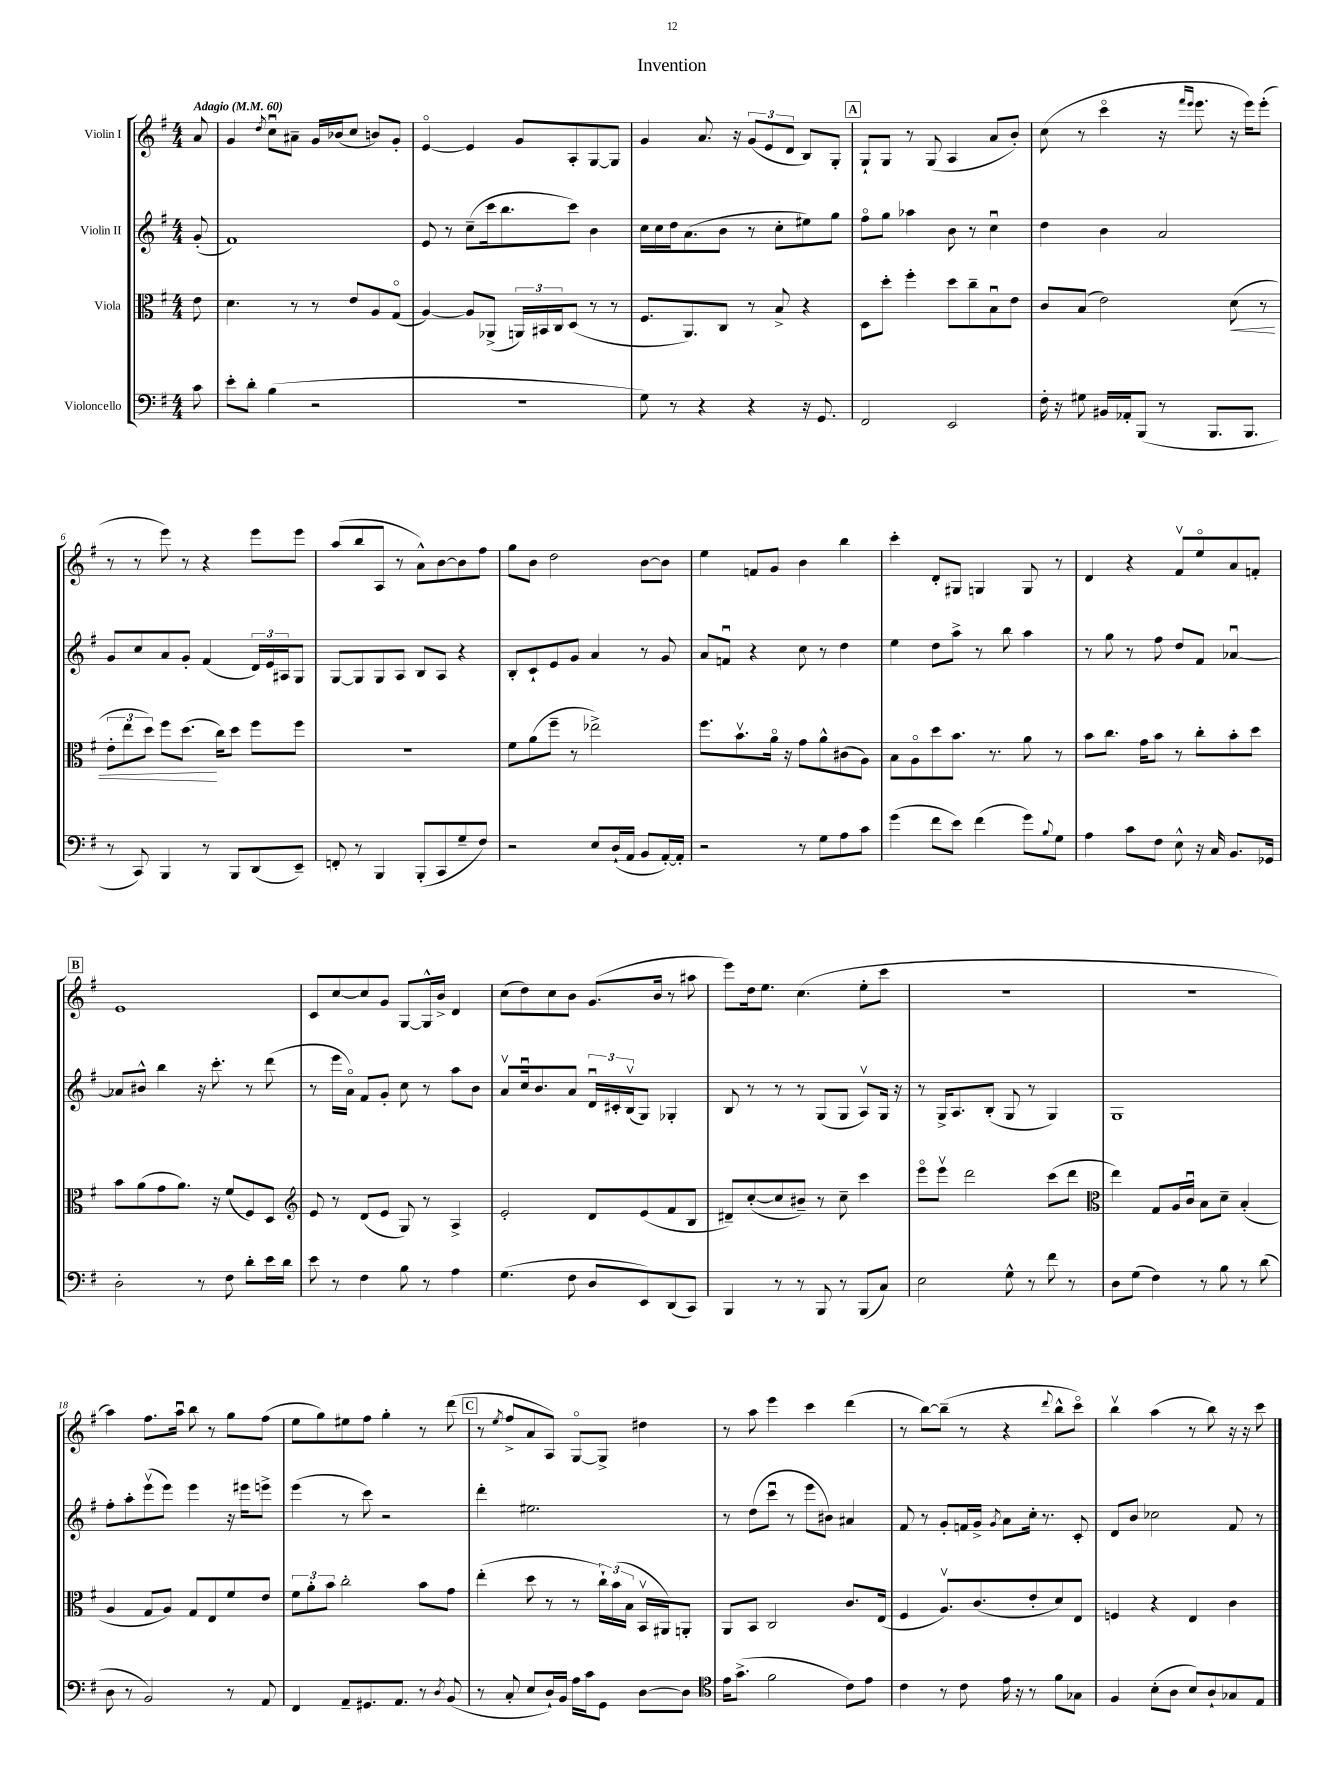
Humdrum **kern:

**kern	**kern	**dynam	**kern	**kern
*part4	*part3	*part3	*part2	*part1
*staff4	*staff3	*staff3	*staff2	*staff1
*I"Violoncello	*I"Viola	*	*I"Violin II	*I"Violin I
*clefF4	*clefC3	*	*clefG2	*clefG2
*k[f#]	*k[f#]	*	*k[f#]	*k[f#]
*M4/4	*M4/4	*	*M4/4	*M4/4
*MM60	*MM60	*	*MM60	*MM60
=	=	=	=	=
!	!	!	!	!LO:TX:a:B:t=Adagio
8c\	8e\	.	(8g'/	8a/
=1	=1	=1	=1	=1
8e'\L	4.d\	.	1f#)	4g/
8d'\J	.	.	.	.
.	.	.	.	8qdd/
(4B\	.	.	.	8ccu\L
.	8r	.	.	8a#X~\J
2r	8r	.	.	16g/LL
.	.	.	.	(16b-X/J
.	8e/L	.	.	8cc/J
.	8A/	.	.	8bn/L)
.	(8G/J	.	.	8g'/J
=2	=2	=2	=2	=2
1r	[4A/)	.	8e/	[4e/
.	.	.	8r	.
.	8A/L]	.	(8cc~\L	4e/]
.	(8AA-X^/J	.	16ccc\k	.
.	.	.	8.bb\	.
.	24AAn/LL)	.	.	8g/L
.	24BB#X/	.	.	.
.	24C/J	.	.	.
.	(8D/J	.	8ccc\J)	8A'/
.	8r	.	4b\	[8G/
.	8r	.	.	8G/J]
=3	=3	=3	=3	=3
8G\)	8.F#/L	.	16cc\LL	4g/
.	.	.	16cc\	.
8r	.	.	16dd\J	.
.	8.AA/)	.	(8.a\	.
4r	.	.	.	8.a/
.	8C/J	.	8b\J	.
.	.	.	.	16r
4r	8r	.	8r	(12g/L
.	.	.	.	12e/
.	8B^/	.	8cc'\L	.
.	.	.	.	12d/J
16r	4r	.	8ee#X\)	8B/L)
8.GG/	.	.	.	.
.	.	.	8gg\J	8G'/J
!!LO:REH:place=s1:t=A
=4	=4	=4	=4	=4
2FF#/	8D\L	.	8ff#\L	8G`/L
.	8dd'\J	.	8gg\J	8G/J
.	4ff#'\	.	4aa-X\	8r
.	.	.	.	(8G/
2EE/	8dd\L	.	8b\	4A/
.	8cc~\	.	8r	.
.	8Bu\	.	4ccu\	8a/L
.	8e\J	.	.	8b'/J)
=5	=5	=5	=5	=5
16F#'\	8c/L	.	4dd\	(8cc\
16r	.	.	.	.
8G#X\	(8B/J	.	.	8r
16BB#X/LL	2e\)	.	4b\	4ccc\
16AA-X'/J	.	.	.	.
(8BBB/J	.	.	.	.
8r	.	.	2a/	16r
.	.	.	.	16qqfff#/LL
.	.	.	.	16qqeee/JJ
.	.	.	.	8.eee\
8.BBB/L	.	.	.	.
!	!	!LO:HP:b	!	!
.	(8d\	<	.	16r
8.BBB/J	.	.	.	16eee\KL)
.	8r	.	.	(8eee'\J
!!LO:LB:g=z
=6	=6	=6	=6	=6
8r	12e'\L	.	8g/L	8r
.	12ee\	.	.	.
8CC/)	.	.	8cc/	8r
.	12dd\J)	.	.	.
4BBB/	8ff#\L	.	8a/	8eee\)
.	(8.dd\J	.	8g'/J	8r
8r	.	.	(4f#/	4r
.	16cc\KL)	[	.	.
8BBB/L	8dd\J	.	.	.
(8DD/	8ff#\L	.	24d/LL)	8eee\L
.	.	.	24e/	.
.	.	.	24A#X/J	.
8EE~/J)	8ff#\J	.	8G/J	8eee\J
=7	=7	=7	=7	=7
8FFn'/	1r	.	[8G/L	(8aa/L
8r	.	.	8G/]	8bb/
4BBB/	.	.	8G/	8A/J
.	.	.	8A/J	8r
(8BBB'/L	.	.	8B/L	8a^^\L)
8CC/	.	.	8A/J	[8b\
8G~/	.	.	4r	8b\]
8F#/J)	.	.	.	8ff#\J
=8	=8	=8	=8	=8
2r	8f#\L	.	8B'/L	8gg\L
.	(8a\	.	8c`/	8b\J
.	8ff#~\J	.	8e/	2dd\
.	8r	.	8g/J	.
8E/L	2ee-X^\)	.	4a/	.
(16D`/L	.	.	.	.
16AA/JJ	.	.	.	.
8BB/L	.	.	8r	[8b\L
[16AA'/L)	.	.	8g/	8b\J]
16AA'/JJ]	.	.	.	.
=9	=9	=9	=9	=9
2r	8.ff#\L	.	8a/L	4ee\
.	.	.	8fnu/J	.
.	8.bv\	.	.	.
.	.	.	4r	8fn/L
.	16a\Jk	.	.	8g/J
.	16r	.	.	.
8r	8g\L	.	8cc\	4b\
8G\L	8a^^\	.	8r	.
8A\	(8c#X\	.	4dd\	4bb\
8c\J	8A\J)	.	.	.
=10	=10	=10	=10	=10
(4g\	8B\L	.	4ee\	4ccc'\
.	8A\	.	.	.
8f#\L	8dd\	.	8dd\L	8d'/L
8e\J)	8.b\J	.	8aa^\J	8G#X/J
(4f#\	.	.	8r	4Gn/
.	8.r	.	.	.
.	.	.	8bb\	.
8g\L)	8a\	.	4aa\	8G/
8qqB/	.	.	.	.
8G\J	8r	.	.	8r
=11	=11	=11	=11	=11
4A\	8b\L	.	8r	4d/
.	8.cc\J	.	8gg\	.
8c\L	.	.	8r	4r
.	16g\KL	.	.	.
8F#\J	8b\J	.	8ff#\	.
8E^^\	8r	.	8dd/L	8f#v/L
16r	8cc'\L	.	8f#/J	8ee/
16C/	.	.	.	.
8.BB/L	8b'\	.	[4a-Xu/	8a/
.	8dd\J	.	.	8fn'/J
16GG-X/Jk	.	.	.	.
!!LO:LB:g=z
!!LO:REH:place=s1:t=B
=12	=12	=12	=12	=12
2D'\	8b\L	.	8a-X/L]	1e
.	(8a\	.	8b#X^^/J	.
.	8g\	.	4bb\	.
.	8.a\J)	.	.	.
8r	.	.	16r	.
.	16r	.	8.ccc'\	.
8F#\	(8f#/L	.	.	.
8d'\L	8F#/)	.	8r	.
16e\L	8D/J	.	(8ddd\	.
16d\JJ	.	.	.	.
=13	=13	=13	=13	=13
*	*clefG2	*	*	*
8e\	8e/	.	8r	8c/L
8r	8r	.	16eee\LL	[8cc/
.	.	.	16a\JJ)	.
4F#\	(8d/L	.	8f#/L	8cc/]
.	8e/J	.	8g'/J	8g/J
8B\	8G/)	.	8cc\	[8G/L
8r	8r	.	8r	16G^^/L]
.	.	.	.	16b^/JJ
4A\	4A^/	.	8aa\L	4d/
.	.	.	8b\J	.
=14	=14	=14	=14	=14
(4.G\	2e'/	.	8av/L	(8cc\L
.	.	.	16ccu/k	8dd\)
.	.	.	8.b/	.
.	.	.	.	8cc\
8F#\	.	.	8a/J	8b\J
8D/L	8d/L	.	24du/LL	(8.g/L
.	.	.	24c#X'/	.
.	.	.	(24Bv/J	.
8EE/)	(8e/	.	8G/J)	.
.	.	.	.	16b/Jk
(8DD/	8f#/	.	4G-X'/	8r
8CC/J)	8B/J	.	.	8aa#X\
=15	=15	=15	=15	=15
4BBB/	8d#X~/L)	.	8B/	8eee\L)
.	([8cc'/	.	8r	16dd\k
.	.	.	.	8.ee\J
8r	8cc/]	.	8r	.
8r	8b#X~/J)	.	8r	(4.cc\
8BBB/	8r	.	(8G/L	.
8r	8cc~\	.	8G/J	.
(8BBB/L	4ccc\	.	8Av/L)	8ee'\L
8C/J)	.	.	16G/Jk	8ccc\J
.	.	.	16r	.
=16	=16	=16	=16	=16
2E\	8eee\L	.	8r	1r
.	8eeev\J	.	16G^/KL	.
.	.	.	8.A/	.
.	2ddd\	.	.	.
.	.	.	(8B'/J	.
8G^^\	.	.	8G/	.
8r	.	.	8r	.
8f#\	(8ccc\L	.	4G/)	.
8r	8ddd\J	.	.	.
=17	=17	=17	=17	=17
*	*clefC3	*	*	*
8D\L	4ee\)	.	1G	1r
(8G\J	.	.	.	.
4F#\)	8G/L	.	.	.
.	16A/L	.	.	.
.	16cu/JJ	.	.	.
8r	8B\L	.	.	.
8B\	8d~\J	.	.	.
8r	(4B'/	.	.	.
(8d\	.	.	.	.
!!LO:LB:g=z
=18	=18	=18	=18	=18
8D\	4A/	.	8ff#'\L	4aa\)
8r	.	.	8aa'\	.
2BB/)	8G/L	.	(8eeev\	8.ff#\L
.	8A/J)	.	8eee\J)	.
.	.	.	.	16aau\Jk
.	8G/L	.	4eee\	8bb\
.	8E/	.	.	8r
8r	8f#/	.	16r	8gg\L
.	.	.	16eee#X\KL	.
8AA/	8e/J	.	8eeen^\J	(8ff#\J
=19	=19	=19	=19	=19
4FF#/	12f#\L	.	(4eee\	8ee\L
.	12a'\	.	.	.
.	.	.	.	8gg\)
.	12b\J	.	.	.
8AA~/L	2cc'\	.	8r	8ee#X\
8.GG#X/	.	.	8ccc\)	8ff#\J
.	.	.	2r	4gg'\
8.AA/J	.	.	.	.
8r	8b\L	.	.	8r
8qD/	.	.	.	.
(8BB/	8g\J	.	.	(8ddd\
!!LO:REH:place=s1:t=C
=20	=20	=20	=20	=20
8r	(4ee'\	.	4ddd'\	8r
.	.	.	.	8qee/
8C'/	.	.	.	8ff#^/L
8E/L	8dd\	.	2.ee#X\	8a/
16D`/L)	8r	.	.	8A/J)
16BB/JJ	.	.	.	.
16A\LL	8r	.	.	[8G/L
16c\J	.	.	.	.
8GG\J	24cc`\LL)	.	.	8G^/J]
.	(24b\	.	.	.
.	24B\JJ	.	.	.
[8D\L	16BBv/LL	.	.	4dd#X\
.	16AA#X/J)	.	.	.
8D\J]	8AAn'/J	.	.	.
=21	=21	=21	=21	=21
*clefC4	*	*	*	*
16e\KL	8AA/L	.	8r	8r
(8.g^\J	.	.	.	.
.	8BB/J	.	(8dd\L	8aa\
2f#\	2C/	.	8cccu\J	4eee\
.	.	.	8r	.
.	.	.	8eee\L	4ccc\
.	.	.	8b#X\J)	.
8c\L)	8.c/L	.	4a#X/	(4ddd\
8e\J	.	.	.	.
.	(16E/Jk	.	.	.
=22	=22	=22	=22	=22
4c\	4F#/	.	8f#/	8r
.	.	.	8r	[8bb\L)
8r	8.Av/L)	.	8g'/L	(8bb~\J]
8c\	.	.	16fn/L	8r
.	(8.c/	.	16g^/JJ	.
.	.	.	8qg/	.
16e\	.	.	8a\L	4r
16r	.	.	.	.
8r	8e'/	.	16cc'\Jk	.
.	.	.	8.r	.
.	.	.	.	8qqddd/
8f#\L	8d/)	.	.	8bb^^\L
8G-X\J	8E/J	.	8c'/	8ccc\J)
=23	=23	=23	=23	=23
4F#/	4Fn/	.	8d/L	4bbv\
.	.	.	8b/J	.
(8B'\L	4r	.	2cc-X\	(4aa\
8A\J	.	.	.	.
8B/L)	4E/	.	.	8r
8A`/	.	.	.	8bb\)
8G-X/	4c\	.	8f#/	16r
.	.	.	.	16r
8E/J	.	.	8r	8ccc\
==	==	==	==	==
*-	*-	*-	*-	*-
